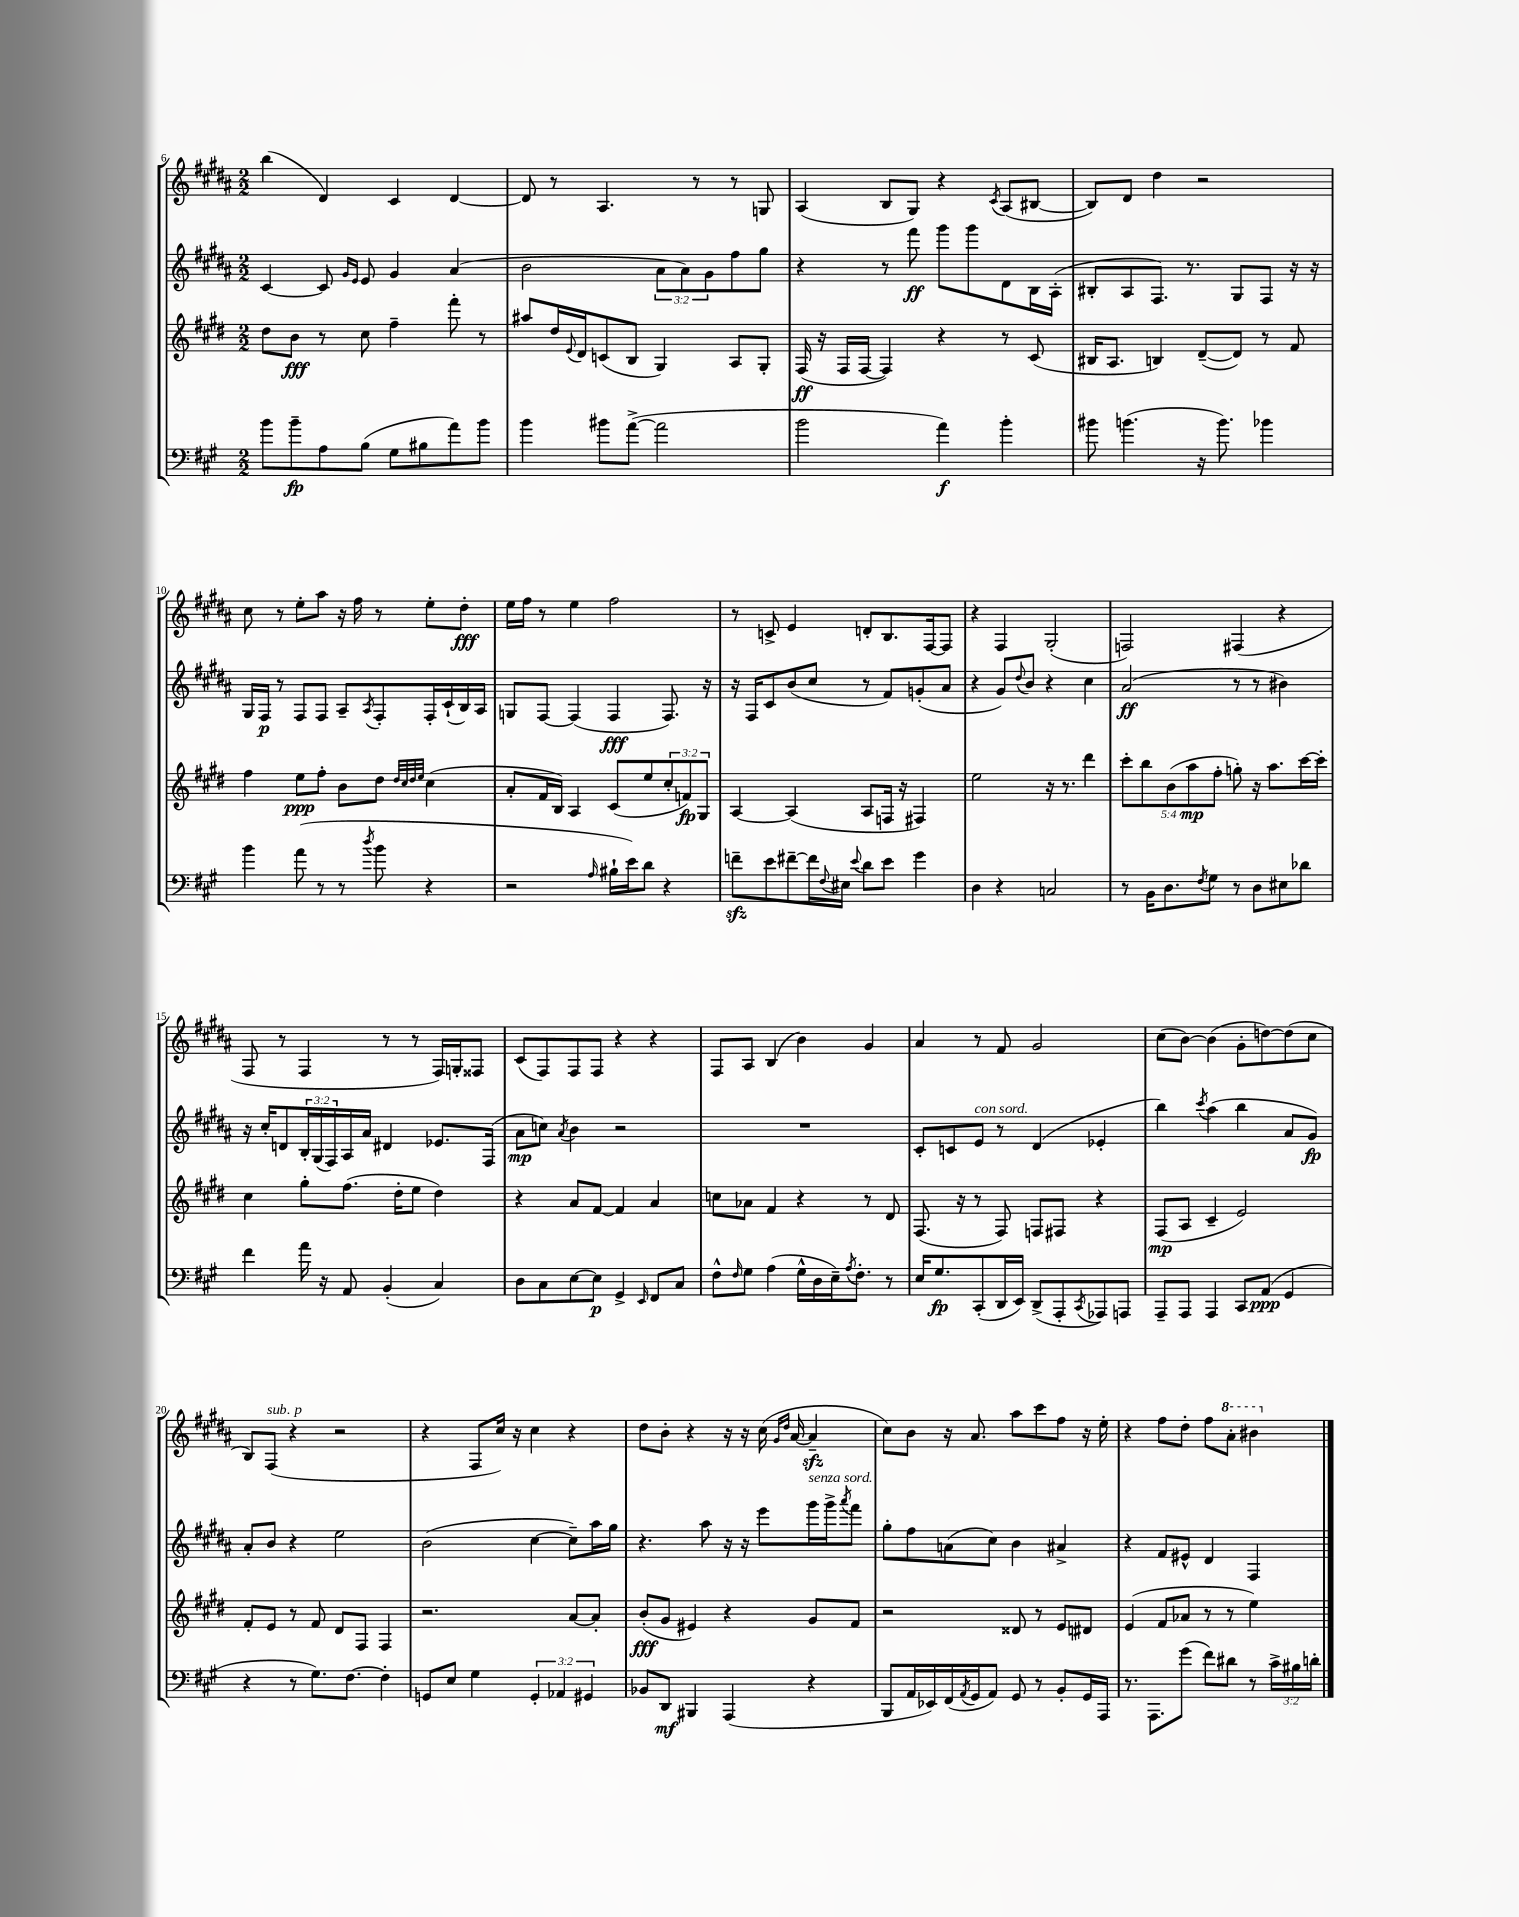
<<
\new StaffGroup <<
\new Staff = "s0" {
    \clef treble \key b \major \numericTimeSignature \time 2/2
    b''4( dis'4) cis'4 dis'4~ |
    dis'8 r8 ais4. r8 r8 g8 |
    ais4( b8 gis8) r4 \acciaccatura { cis'8 } ais8( bis8~ |
    bis8) dis'8 dis''4 r2 |
    cis''8 r8 e''8-. ais''8 r16 fis''16 r8 e''8-. dis''8-.\fff |
    e''16 fis''16 r8 e''4 fis''2 |
    r8 c'8-> e'4 d'8-. b8. fis16~ fis8 |
    r4 fis4 gis2-.( |
    f2) fis4( r4 |
    fis8 r8 fis4 r8 r8 fis16) g16-. fisis8 |
    cis'8( fis8) fis8 fis8 r4 r4 |
    fis8 ais8 b4( b'4) gis'4 |
    ais'4 r8 fis'8 gis'2 |
    cis''8( b'8~) b'4( gis'8-. d''8~) d''8( cis''8 |
    b8) fis8^\markup { \italic "sub. p" }( r4 r2 |
    r4 fis8 cis''16) r16 cis''4 r4 |
    dis''8 b'8-. r4 r16 r16 cis''16( \grace { gis'16 dis''16 } ais'16~ ais'4--\sfz |
    cis''8) b'8 r16 ais'8. ais''8 cis'''8 fis''8 r16 e''16-. |
    r4 fis''8 dis''8-. fis''8 \ottava #1 ais''8-. bis''4 \ottava #0 \bar "|." |
}
\new Staff = "s1" {
    \clef treble \key b \major \numericTimeSignature \time 2/2 \override Staff.TupletNumber.text = #tuplet-number::calc-fraction-text
    cis'4~ cis'8 \grace { gis'16 e'16 } e'8 gis'4 ais'4( |
    b'2 \tuplet 3/2 { ais'8 ais'8) gis'8 } fis''8 gis''8 |
    r4 r8 fis'''8\ff gis'''8 gis'''8 dis'8 b16 ais16-.( |
    bis8-. ais8 fis8.) r8. gis8 fis8 r16 r16 |
    gis16 fis16\p r8 fis8 fis8 ais8-- \acciaccatura { ais8 } fis8-. fis16-. cis'16-!( b16) ais16 |
    g8 fis8~ fis4( fis4\fff fis8.) r16 |
    r16 fis16 cis'8 b'8( cis''8 r8 fis'8) g'8-.( ais'8 |
    r4 gis'8) \appoggiatura { dis''8 } b'8 r4 cis''4 |
    ais'2\ff( r8 r8 bis'4) |
    r16 cis''16-. d'8 \tuplet 3/2 { b16-. gis16( fis16) } ais16 ais'16 dis'4 ees'8. fis16( |
    ais'8\mp c''8) \acciaccatura { ais'8 } b'4 r2 |
    R1 |
    cis'8-. c'8 e'8^\markup { \italic "con sord." } r8 dis'4( ees'4-. |
    b''4) \acciaccatura { cis'''8 } ais''4( b''4 ais'8 gis'8\fp) |
    ais'8-. b'8 r4 e''2 |
    b'2( cis''4~ cis''8--) ais''16 gis''16 |
    r4. ais''8 r16 r16 e'''8 gis'''16^\markup { \italic "senza sord." } gis'''16-> \acciaccatura { ais'''8 } fis'''8 |
    gis''8-. fis''8 a'8( cis''8) b'4 ais'4-> |
    r4 fis'8 eis'8-^ dis'4 fis4 \bar "|." |
}
\new Staff = "s2" {
    \clef treble \key e \major \numericTimeSignature \time 2/2 \override Staff.TupletNumber.text = #tuplet-number::calc-fraction-text
    dis''8 b'8\fff r8 cis''8 fis''4-- fis'''8-. r8 |
    ais''8 dis''16 \appoggiatura { e'8 } dis'16 c'8( b8 gis4) a8 gis8-. |
    fis16\ff( r16 fis16 fis16~ fis4) r4 r8 cis'8( |
    bis16 a8. b4) dis'8~--( dis'8) r8 fis'8 |
    fis''4 e''8\ppp fis''8-. b'8 dis''8 \grace { dis''32 cis''32 dis''32 e''32 } cis''4( |
    a'8-. fis'16 b16) a4 cis'8( e''8 \tuplet 3/2 { cis''8-. f'8\fp) gis8 } |
    a4~ a4( a8 f16 r16 fis4) |
    e''2 r16 r8. dis'''4 |
    \tuplet 5/4 { cis'''8-. b''8 b'8( a''8\mp fis''8-. } g''8-.) r16 a''8. cis'''16~ cis'''16-. |
    cis''4 gis''8-. fis''8.( dis''16-. e''8 dis''4) |
    r4 a'8 fis'8~ fis'4 a'4 |
    c''8 aes'8 fis'4 r4 r8 dis'8 |
    fis8.( r16 r8 fis8) f8 fis8 r4 |
    fis8\mp( a8 cis'4-- e'2) |
    fis'8-. e'8 r8 fis'8 dis'8 fis8 fis4 |
    r2. a'8~ a'8-. |
    b'8-.\fff( gis'8 eis'4) r4 gis'8 fis'8 |
    r2 disis'8 r8 e'8 dis'8 |
    e'4( fis'8 aes'8 r8 r8 e''4) \bar "|." |
}
\new Staff = "s3" {
    \clef bass \key a \major \numericTimeSignature \time 2/2 \override Staff.TupletNumber.text = #tuplet-number::calc-fraction-text
    b'8 b'8--\fp a8 b8( gis8 bis8 a'8) b'8 |
    b'4 bis'8 a'8~->( a'2 |
    b'2 a'4\f) b'4-. |
    bis'8 b'4.( r16 b'8.) bes'4 |
    b'4 a'8( r8 r8 \acciaccatura { d''8 } b'8 r4 |
    r2 \grace { a16 } bis16-! e'16) d'8 r4 |
    f'8--\sfz e'8 fis'8~-- fis'16 \appoggiatura { fis8 } eis16 \appoggiatura { e'8 } d'8 e'8 gis'4 |
    d4 r4 c2 |
    r8 b,16 d8. \acciaccatura { fis8 } gis8 r8 d8 eis8 des'8 |
    fis'4 a'16 r16 a,8 b,4-.( cis4) |
    d8 cis8 e8~ e8\p gis,4-> \grace { e,16 } fis,8 cis8 |
    fis8-^ \grace { fis16 } gis8 a4( gis16-^ d16 e16--) \acciaccatura { a8 } fis8.-. r8 |
    e16 gis8.\fp cis,8-.( d,16 e,16) d,8->( a,,8-. \acciaccatura { cis,8 } aes,,8) a,,8 |
    a,,8-- a,,8 a,,4 cis,8 a,8\ppp( gis,4 |
    r4 r8 gis8.) fis8.~ fis4-. |
    g,8 e8 gis4 \tuplet 3/2 { g,4-. aes,4 gis,4 } |
    bes,8 d,8\mf bis,,4 a,,4( r4 |
    b,,8 a,16 ees,16) fis,16( \acciaccatura { a,8 } gis,16 a,8) gis,8 r8 b,8-. gis,16 a,,16 |
    r8. a,,8. gis'8( fis'8) dis'8 r8 \tuplet 3/2 { cis'16-> bis16 d'16-. } \bar "|." |
}
>>
>>
\layout { \context { \Score currentBarNumber = #6 } }
